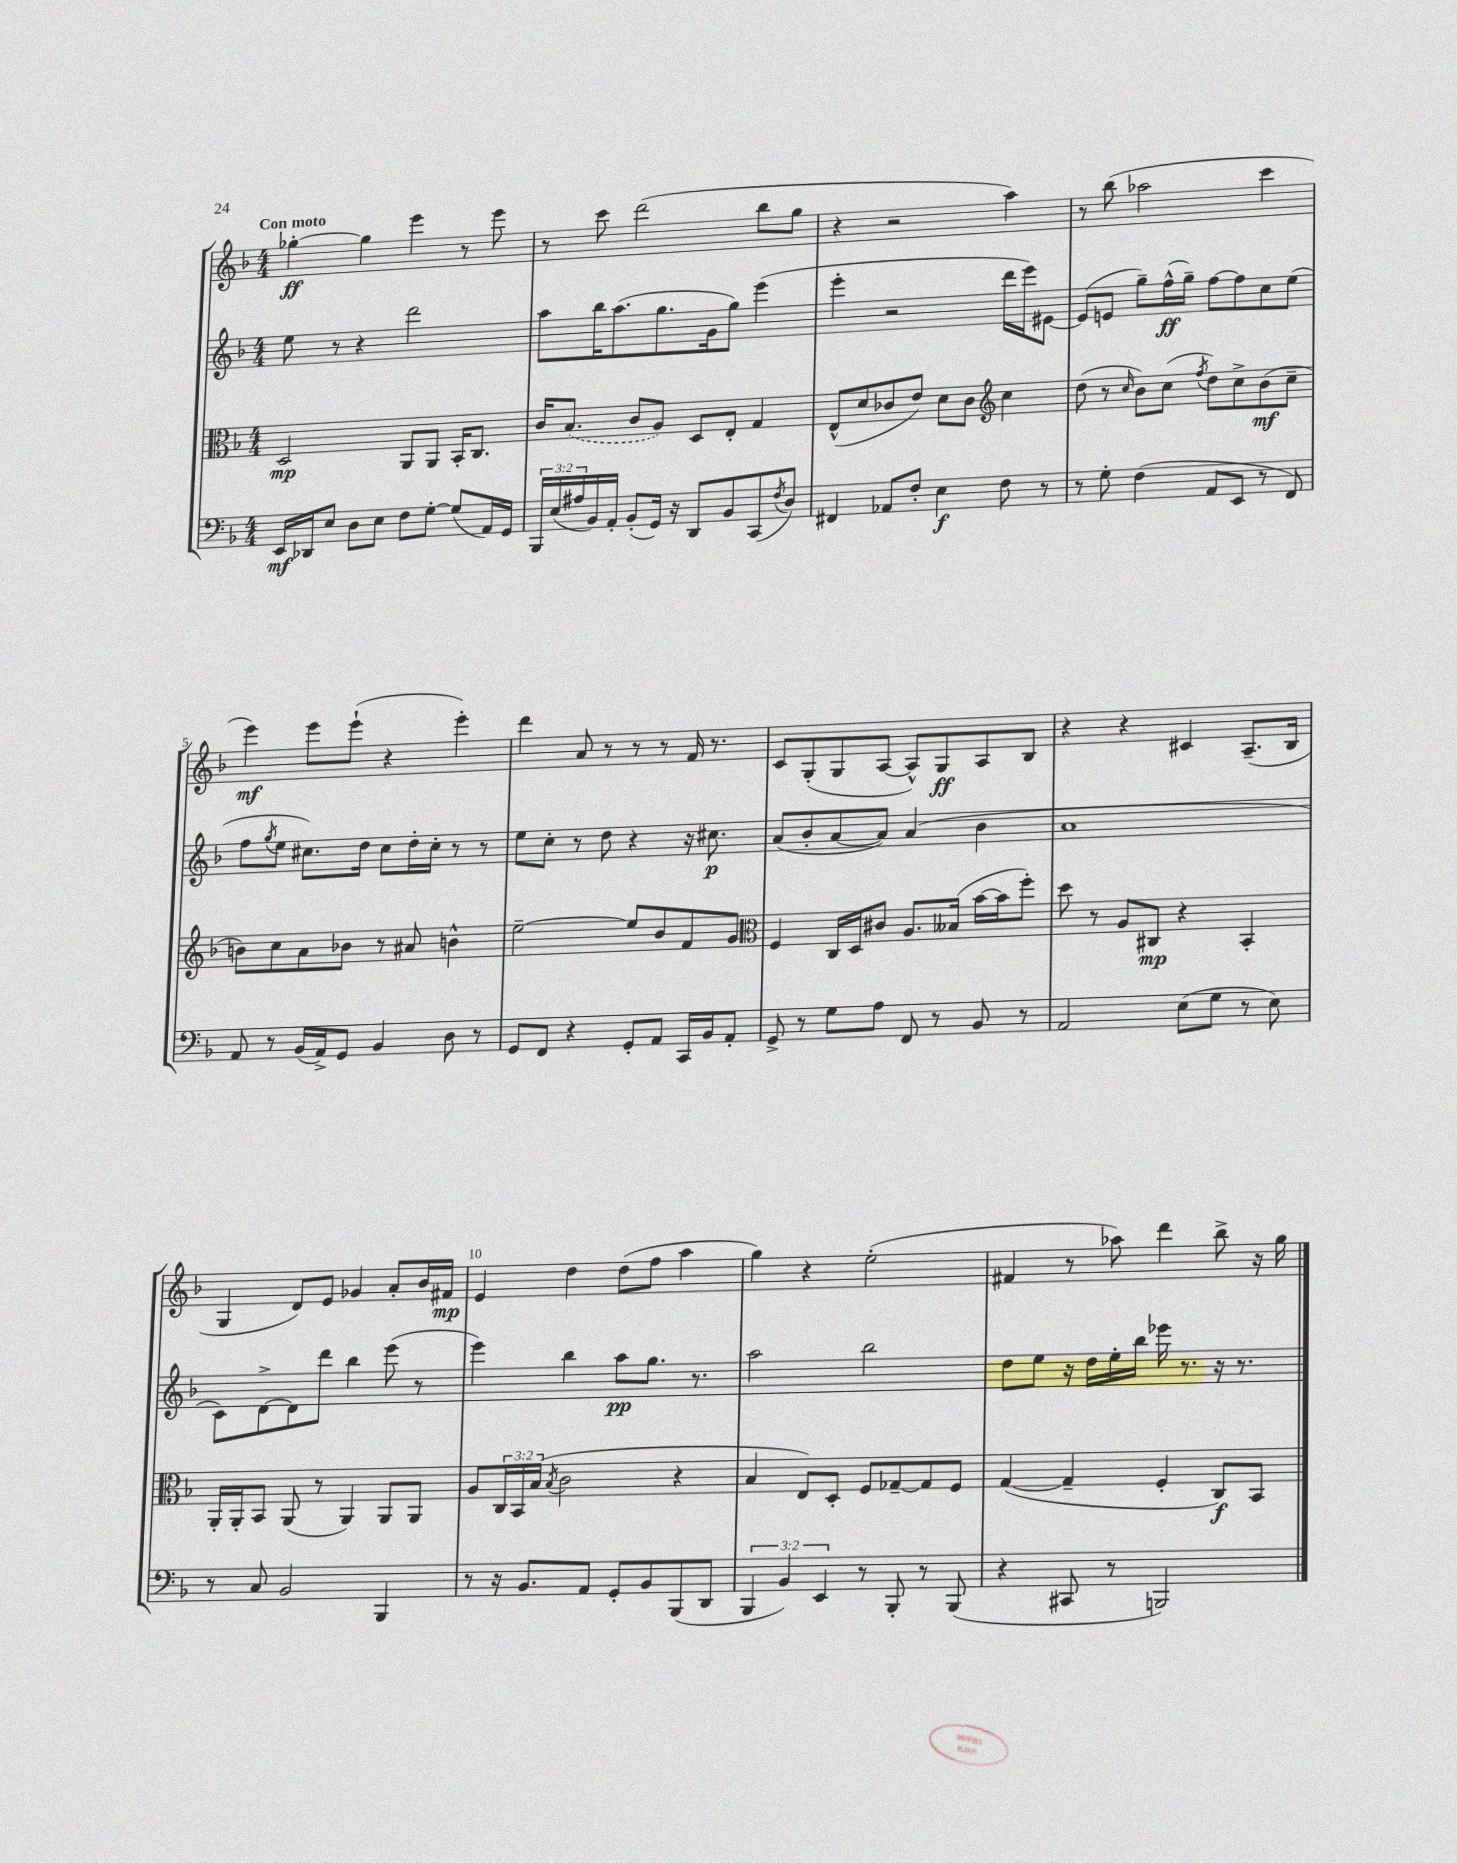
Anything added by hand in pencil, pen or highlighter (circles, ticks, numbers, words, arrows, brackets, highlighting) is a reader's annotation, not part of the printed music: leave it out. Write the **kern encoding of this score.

**kern	**dynam	**kern	**dynam	**kern	**dynam	**kern	**dynam
*part4	*part4	*part3	*part3	*part2	*part2	*part1	*part1
*staff4	*staff4	*staff3	*staff3	*staff2	*staff2	*staff1	*staff1
*clefF4	*	*clefC3	*	*clefG2	*	*clefG2	*
*k[b-]	*	*k[b-]	*	*k[b-]	*	*k[b-]	*
*M4/4	*	*M4/4	*	*M4/4	*	*M4/4	*
=1	=1	=1	=1	=1	=1	=1	=1
!	!	!	!	!	!	!LO:TX:a:B:t=Con moto	!
16EE/LL	mf	2D/	mp	8ee\	.	[4gg-X'\	ff
16DD-X/J	.	.	.	.	.	.	.
8E/J	.	.	.	8r	.	.	.
8D\L	.	.	.	4r	.	4gg-\]	.
8E\J	.	.	.	.	.	.	.
8F\L	.	8AA/L	.	2ddd\	.	4eee\	.
[8G'\J	.	8AA/J	.	.	.	.	.
(8G/L]	.	16BB-'/KL	.	.	.	8r	.
.	.	8.C/J	.	.	.	.	.
16AA/L)	.	.	.	.	.	8eee\	.
16GG/JJ	.	.	.	.	.	.	.
=2	=2	=2	=2	=2	=2	=2	=2
24BBB-/LL	.	16c/KL	.	8aa\L	.	8r	.
(24E/	.	.	.	.	.	.	.
.	.	(8.B-/J	.	.	.	.	.
24A#X/	.	.	.	.	.	.	.
16BB-/)	.	.	.	16bb-\K	.	8ccc\	.
16AA'/JJ	.	.	.	(8.aa\	.	.	.
(8BB-'/L	.	8c/L	.	.	.	(2ddd\	.
16GG/Jk)	.	8A/J)	.	8.gg\	.	.	.
16r	.	.	.	.	.	.	.
8DD/L	.	8D/L	.	.	.	.	.
.	.	.	.	16g\k	.	.	.
8BB-/	.	8E'/J	.	8gg\J)	.	.	.
(8CC/	.	4G/	.	(4eee\	.	8bb-\L	.
8qF/	.	.	.	.	.	.	.
8D/J)	.	.	.	.	.	8gg\J	.
=3	=3	=3	=3	=3	=3	=3	=3
4FF#X/	.	(8E^^/L	.	4eee'\	.	4r	.
.	.	8d/	.	.	.	.	.
8AA-X/L	.	8c-X/	.	2r	.	2r	.
8F'/J	.	8e/J)	.	.	.	.	.
4E\	f	8d\L	.	.	.	.	.
.	.	8c-\J	.	.	.	.	.
*	*	*clefG2	*	*	*	*	*
8F\	.	4cc\	.	16ddd\LL	.	4aa\)	.
.	.	.	.	16eee\J)	.	.	.
8r	.	.	.	[8e#X\J	.	.	.
=4	=4	=4	=4	=4	=4	=4	=4
8r	.	(8dd\	.	(8e#/L]	.	8r	.
8G'\	.	8r	.	8en/J	.	(8bb-\	.
.	.	16qqcc/	.	.	.	.	.
(4F\	.	8b-\L)	.	8gg~\L)	.	2aa-X\	.
.	.	(8cc\J	.	(16ff^^\L	ff	.	.
.	.	.	.	16gg~\JJ)	.	.	.
.	.	8qff/	.	.	.	.	.
8AA/L	.	8dd\L)	.	[8ff\L	.	.	.
8EE/J	.	8cc^\	.	8ff\]	.	.	.
8r	.	(8b-\	mf	8cc\	.	4ccc\	.
8FF/)	.	8cc~\J	.	(8ee\J	.	.	.
!!LO:LB:g=z
=5	=5	=5	=5	=5	=5	=5	=5
8AA/	.	8bn\L)	.	8ff\L	.	4eee\)	mf
.	.	.	.	8qgg/	.	.	.
8r	.	8cc\	.	8ee\J	.	.	.
(16BB-/LL	.	8a\	.	8.cc#X\L)	.	8eee\L	.
16AA^/J)	.	.	.	.	.	.	.
8GG/J	.	8b-X\J	.	.	.	(8eee`\J	.
.	.	.	.	16dd\Jk	.	.	.
4BB-/	.	8r	.	8cc#\L	.	4r	.
.	.	8a#X/	.	16dd'\L	.	.	.
.	.	.	.	16cc#'\JJ	.	.	.
8D\	.	4bn^^\	.	8r	.	4eee'\)	.
8r	.	.	.	8r	.	.	.
=6	=6	=6	=6	=6	=6	=6	=6
8GG/L	.	[2ee~\	.	8ee\L	.	4ddd\	.
8FF/J	.	.	.	8cc'\J	.	.	.
4r	.	.	.	8r	.	8a/	.
.	.	.	.	8dd\	.	8r	.
8GG'/L	.	8ee/L]	.	4r	.	8r	.
8AA/J	.	8b-/	.	.	.	8r	.
16CC/LL	.	8f/	.	16r	.	16f/	.
16BB-/J	.	.	.	8.cc#X\	p	8.r	.
8AA'/J	.	8g/J	.	.	.	.	.
=7	=7	=7	=7	=7	=7	=7	=7
*	*	*clefC3	*	*	*	*	*
8GG^/	.	4F/	.	(8a/L	.	8c/L	.
8r	.	.	.	8b-'/	.	(8G'/	.
8G\L	.	16C/LL	.	[8a/	.	8G/	.
.	.	16D/J	.	.	.	.	.
8A\J	.	8c#X/J	.	8a/J])	.	[8A/J	.
8FF/	.	8.A/L	.	(4a/	.	8A^^/L])	.
8r	.	.	.	.	.	8G/	ff
.	.	(16B--X/Jk	.	.	.	.	.
8BB-/	.	[16b-\LL	.	4b-\	.	8A/	.
.	.	16b-\J]	.	.	.	.	.
8r	.	8ff'\J)	.	.	.	8B-/J	.
=8	=8	=8	=8	=8	=8	=8	=8
2AA/	.	8dd\	.	1a	.	4r	.
.	.	8r	.	.	.	.	.
.	.	8A/L	.	.	.	4r	.
.	.	8C#X/J	mp	.	.	.	.
(8E\L	.	4r	.	.	.	4c#X/	.
8G\J	.	.	.	.	.	.	.
8r	.	4BB-'/	.	.	.	(8.A~/L	.
8E\)	.	.	.	.	.	.	.
.	.	.	.	.	.	16B-/Jk	.
!!LO:LB:g=z
=9	=9	=9	=9	=9	=9	=9	=9
8r	.	16AA'/LL	.	8c\L)	.	4G/	.
.	.	16AA'/J	.	.	.	.	.
8C/	.	8BB-/J	.	[8d^\	.	.	.
2BB-/	.	(8AA/	.	8d\]	.	8d/L)	.
.	.	8r	.	8ddd\J	.	8e/J	.
.	.	4AA/)	.	4bb-\	.	4g-X/	.
4BBB-/	.	8AA/L	.	(8eee\	.	8a'/L	.
.	.	8AA/J	.	8r	.	16b-/L	.
.	.	.	.	.	.	16f#X/JJ	mp
=10	=10	=10	=10	=10	=10	=10	=10
8r	.	8A/L	.	4eee\)	.	4e/	.
16r	.	24C/L	.	.	.	.	.
.	.	24BB-/	.	.	.	.	.
8.BB-/L	.	.	.	.	.	.	.
.	.	(24B-/JJ	.	.	.	.	.
.	.	8qB-/	.	.	.	.	.
.	.	2c\	.	4bb-\	.	4dd\	.
8AA/J	.	.	.	.	.	.	.
8GG'/L	.	.	.	8aa\L	pp	(8dd\L	.
8BB-/	.	.	.	8.gg\J	.	8ff\J	.
(8BBB-/	.	4r	.	.	.	4aa\	.
.	.	.	.	8.r	.	.	.
8DD/J	.	.	.	.	.	.	.
=11	=11	=11	=11	=11	=11	=11	=11
6BBB-/	.	4B-/	.	2aa\	.	4gg\)	.
6BB-/)	.	.	.	.	.	.	.
.	.	8E/L)	.	.	.	4r	.
6EE/	.	.	.	.	.	.	.
.	.	8D'/J	.	.	.	.	.
8r	.	8F/L	.	2bb-\	.	(2ee'\	.
8BBB-'/	.	[8G-X~/	.	.	.	.	.
8r	.	8G-/]	.	.	.	.	.
(8BBB-/	.	8F/J	.	.	.	.	.
=12	=12	=12	=12	=12	=12	=12	=12
4r	.	([4G/	.	8dd\L	.	4f#X/	.
.	.	.	.	8ee\J	.	.	.
8CC#X/	.	4G~/]	.	16r	.	8r	.
.	.	.	.	16dd\LL	.	.	.
8r	.	.	.	16ee'\	.	8aa-X\)	.
.	.	.	.	16bb-\JJ	.	.	.
2BBBn/)	.	4F'/	.	16eee-X\	.	4ddd\	.
.	.	.	.	8.r	.	.	.
.	.	8C/L)	f	16r	.	8bb-^\	.
.	.	.	.	8.r	.	.	.
.	.	8BB-/J	.	.	.	16r	.
.	.	.	.	.	.	16gg\	.
==	==	==	==	==	==	==	==
*-	*-	*-	*-	*-	*-	*-	*-
